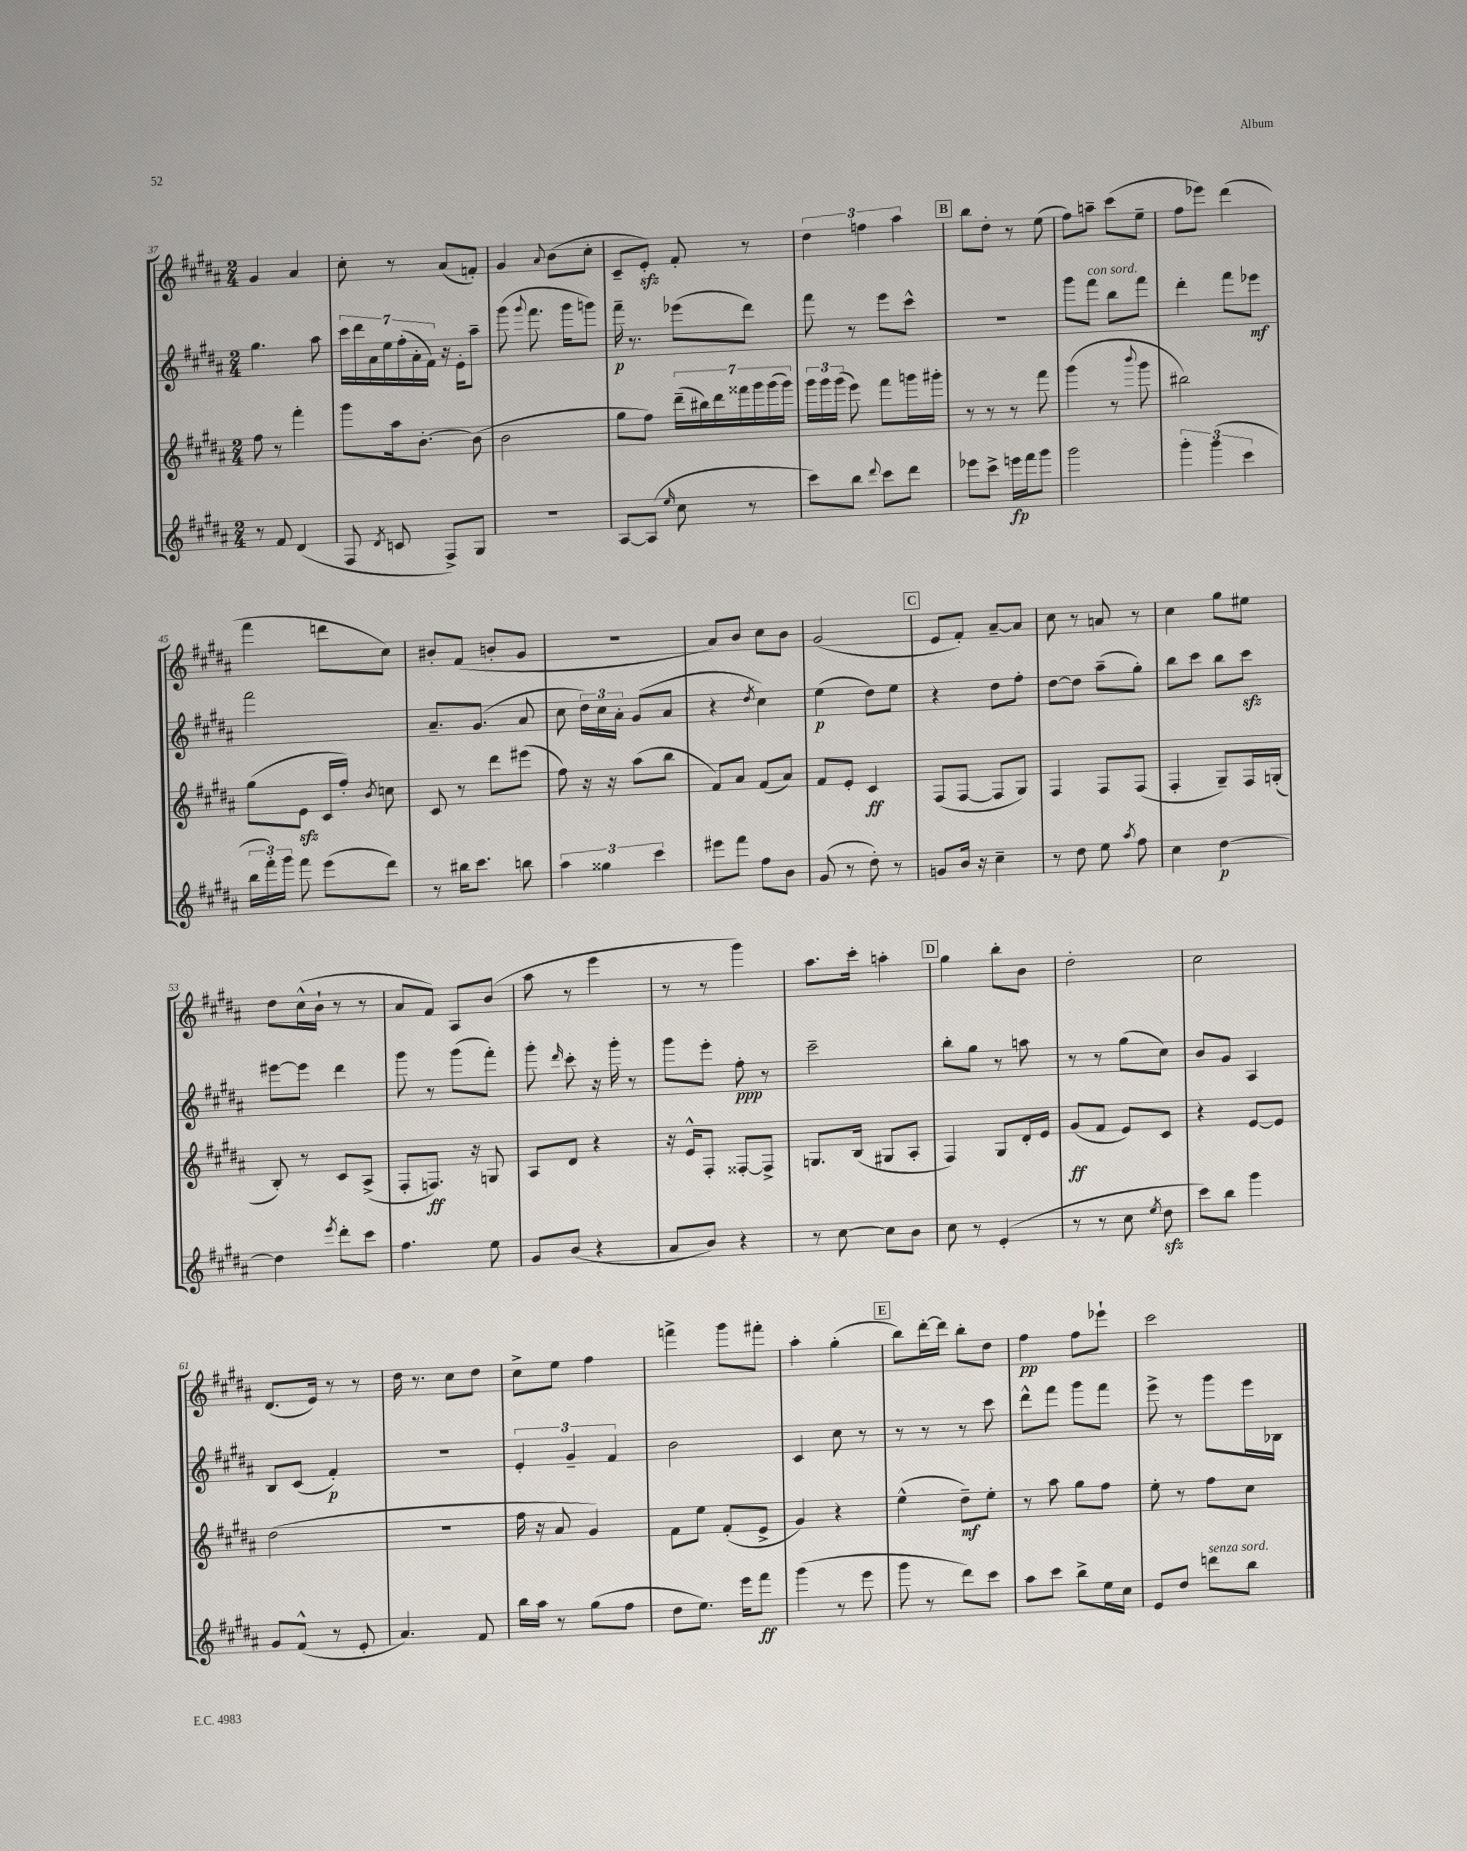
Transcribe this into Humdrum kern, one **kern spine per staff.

**kern	**dynam	**kern	**dynam	**kern	**dynam	**kern	**dynam
*part4	*part4	*part3	*part3	*part2	*part2	*part1	*part1
*staff4	*staff4	*staff3	*staff3	*staff2	*staff2	*staff1	*staff1
*clefG2	*	*clefG2	*	*clefG2	*	*clefG2	*
*k[f#c#g#d#a#]	*	*k[f#c#g#d#a#]	*	*k[f#c#g#d#a#]	*	*k[f#c#g#d#a#]	*
*M2/4	*	*M2/4	*	*M2/4	*	*M2/4	*
=37	=37	=37	=37	=37	=37	=37	=37
8r	.	8ff#\	.	4.gg#\	.	4g#/	.
8f#/	.	8r	.	.	.	.	.
(4d#/	.	4fff#'\	.	.	.	4a#/	.
.	.	.	.	8aa#\	.	.	.
=38	=38	=38	=38	=38	=38	=38	=38
8F#/	.	8ggg#\L	.	28ccc#\LL	.	8cc#'\	.
.	.	.	.	28ddd#\	.	.	.
.	.	.	.	28a#\	.	.	.
.	.	.	.	28ee\	.	.	.
8qd#/	.	.	.	.	.	.	.
8cn/	.	16aa#\k	.	.	.	8r	.
.	.	.	.	(28ff#'\	.	.	.
.	.	.	.	28a#'\	.	.	.
.	.	[8.b'\J	.	.	.	.	.
.	.	.	.	28f#\JJ)	.	.	.
8F#^/L)	.	.	.	16r	.	(8a#/L	.
.	.	.	.	16e'\KL	.	.	.
8G#/J	.	(8b\]	.	8aa#~\J	.	8fn'/J)	.
=39	=39	=39	=39	=39	=39	=39	=39
2r	.	2b\	.	(8ggg#\	.	4g#/	.
.	.	.	.	8qqggg#/	.	.	.
.	.	.	.	8.fff#\	.	.	.
.	.	.	.	.	.	8qqa#/	.
.	.	.	.	.	.	(8b\L	.
.	.	.	.	16ggg#\KL	.	.	.
.	.	.	.	8gggn\J)	.	8cc#'\J	.
=40	=40	=40	=40	=40	=40	=40	=40
[8A#/L	.	8gg#\L	.	16fff#~\	p	8c#~/L	.
.	.	.	.	8.r	.	.	.
(8A#/J]	.	8ff#\J)	.	.	.	8ezz'/J)	.
16qqee/	.	.	.	.	.	.	.
8cc#\	.	(28ddd#~\LL	.	(8eee-X\L	.	8f#'/	.
.	.	28bb#X\)	.	.	.	.	.
.	.	28ddd#\	.	.	.	.	.
.	.	28fff##X\	.	.	.	.	.
8r	.	.	.	8ddd#\J)	.	8r	.
.	.	28ggg#\	.	.	.	.	.
.	.	(28ggg#\	.	.	.	.	.
.	.	28ggg#\JJ)	.	.	.	.	.
=41	=41	=41	=41	=41	=41	=41	=41
8ccc#\L)	.	24ggg#\LL	.	8fff#\	.	6dd#\	.
.	.	24ggg#\	.	.	.	.	.
.	.	(24ggg#\JJ	.	.	.	.	.
8bb\J	.	8eee\)	.	8r	.	.	.
.	.	.	.	.	.	6ffn\	.
8qqddd#/	.	.	.	.	.	.	.
8ccc#\L	.	8fff#\L	.	8eee\L	.	.	.
.	.	.	.	.	.	6aa#\	.
8ddd#\J	.	16gggn\L	.	8ccc#^^\J	.	.	.
.	.	16ggg#X'\JJ	.	.	.	.	.
!!LO:REH:place=s1:t=B
=42	=42	=42	=42	=42	=42	=42	=42
8eee-X\L	.	8r	.	2r	.	8bb\L	.
8ccc#^\J	.	8r	.	.	.	8dd#'\J	.
16eeen\LL	fp	8r	.	.	.	8r	.
16fff#\J	.	.	.	.	.	.	.
8ggg#\J	.	8fff#\	.	.	.	(8ee\	.
=43	=43	=43	=43	=43	=43	=43	=43
2ggg#\	.	(4ggg#\	.	8ggg#\L	.	8ff#\L)	.
!	!	!	!	!LO:TX:a:i:t=con sord.	!	!	!
.	.	.	.	8fff#\J	.	8aan~\J	.
.	.	8r	.	8bb\L	.	(8ccc#\L	.
.	.	8qqbbb/	.	.	.	.	.
.	.	8ggg#\	.	8fff#\J	.	8ee~\J	.
=44	=44	=44	=44	=44	=44	=44	=44
6ggg#'\	.	2bb#X\)	.	4ddd#'\	.	8ff#\L	.
.	.	.	.	.	.	8eee-X\J)	.
(6ggg#\	.	.	.	.	.	.	.
.	.	.	.	8fff#\L	.	(4ddd#\	.
6ccc#\	.	.	.	.	.	.	.
.	.	.	.	8eee-X\J	mf	.	.
!!LO:LB:g=z
=45	=45	=45	=45	=45	=45	=45	=45
24bb\LL	.	(8gg#\L	.	2fff#\	.	4fff#\	.
24fff#'\)	.	.	.	.	.	.	.
24ggg#\JJ	.	.	.	.	.	.	.
8fff#\	.	8ezz\J	.	.	.	.	.
(8eee\L	.	16c#/LL	.	.	.	8dddn\L	.
.	.	16ff#'/JJ)	.	.	.	.	.
.	.	8qb/	.	.	.	.	.
8ddd#\J)	.	8ccn\	.	.	.	8cc#\J)	.
=46	=46	=46	=46	=46	=46	=46	=46
8r	.	8c#/	.	8.a#~/L	.	8b#X'/L	.
16bb#X\KL	.	8r	.	.	.	(8f#/J	.
8.ccc#\J	.	.	.	(8.g#/J	.	.	.
.	.	8ddd#\L	.	.	.	8bn'/L	.
8bbn\	.	(8eee#X\J	.	8a#/	.	8g#/J	.
=47	=47	=47	=47	=47	=47	=47	=47
6aa#\	.	8ff#\)	.	8cc#\	.	2r	.
.	.	16r	.	24dd#\LL)	.	.	.
6gg##X\	.	.	.	24cc#\	.	.	.
.	.	16r	.	.	.	.	.
.	.	.	.	24a#'\JJ	.	.	.
.	.	(8aa#\L	.	(8g#/L	.	.	.
6ccc#\	.	.	.	.	.	.	.
.	.	8bb\J	.	8a#/J	.	.	.
=48	=48	=48	=48	=48	=48	=48	=48
8eee#X\L	.	8f#/L)	.	4r	.	8a#/L)	.
8fff#\J	.	8a#/J	.	.	.	8b/J	.
.	.	.	.	8qdd#/	.	.	.
8ff#\L	.	(8f#/L	.	4cc#\)	.	8cc#\L	.
8b\J	.	8a#/J)	.	.	.	8b\J	.
=49	=49	=49	=49	=49	=49	=49	=49
(8g#/	.	8f#/L	.	(4ee\	p	(2g#/	.
8r	.	8e'/J	.	.	.	.	.
8dd#'\)	.	4c#/	ff	8dd#\L)	.	.	.
8r	.	.	.	8ee\J	.	.	.
!!LO:REH:place=s1:t=C
=50	=50	=50	=50	=50	=50	=50	=50
8gn/L	.	(8F#/L	.	4r	.	8e/L	.
16b/Jk	.	[8F#/J	.	.	.	8f#'/J)	.
16r	.	.	.	.	.	.	.
4cc#~\	.	8F#/L]	.	8dd#\L	.	[8a#~/L	.
.	.	8G#/J)	.	8ff#'\J	.	8a#/J]	.
=51	=51	=51	=51	=51	=51	=51	=51
8r	.	4F#/	.	[8dd#\L	.	8cc#\	.
8dd#\	.	.	.	8dd#\J]	.	8r	.
8ee\	.	8F#/L	.	(8aa#~\L	.	8an/	.
8qaa#/	.	.	.	.	.	.	.
8ff#\	.	(8F#/J	.	8gg#'\J)	.	8r	.
=52	=52	=52	=52	=52	=52	=52	=52
4cc#\	.	4F#'/	.	8bb\L	.	4cc#\	.
.	.	.	.	8ccc#\J	.	.	.
[4dd#\	p	8G#~/L)	.	8bb\L	.	8gg#\L	.
.	.	16F#/L	.	8ccc#zz\J	.	8ee#X\J	.
.	.	(16Gn'/JJ	.	.	.	.	.
!!LO:LB:g=z
=53	=53	=53	=53	=53	=53	=53	=53
4dd#\]	.	8B'/)	.	[8eee#X\L	.	8dd#\L	.
.	.	8r	.	8eee#\J]	.	(16cc#^^\L	.
.	.	.	.	.	.	16b`\JJ	.
8qeee/	.	.	.	.	.	.	.
8ddd#'\L	.	8c#/L	.	4ddd#\	.	8r	.
8ccc#\J	.	(8A#^/J	.	.	.	8r	.
=54	=54	=54	=54	=54	=54	=54	=54
4.ff#\	.	8F#'/L	.	8ggg#\	.	8a#/L	.
.	.	8.Fn/J)	ff	8r	.	8f#/J)	.
.	.	.	.	(8ggg#\L	.	8A#/L	.
.	.	16r	.	.	.	.	.
8ee\	.	8Gn/	.	8fff#'\J)	.	(8b/J	.
=55	=55	=55	=55	=55	=55	=55	=55
8g#/L	.	8A#/L	.	8ggg#'\	.	8aa#\	.
.	.	.	.	16qqddd#/	.	.	.
(8b/J	.	8d#/J	.	8ccc#'\	.	8r	.
4r	.	4r	.	16r	.	4eee\	.
.	.	.	.	16ggg#'\	.	.	.
.	.	.	.	8r	.	.	.
=56	=56	=56	=56	=56	=56	=56	=56
8a#/L	.	16r	.	8ggg#\L	.	8r	.
.	.	16e^^/KL	.	.	.	.	.
8b/J)	.	8F#'/J	.	8eee'\J	.	8r	.
4r	.	[8F##X'/L	.	8ff#'\	ppp	4ggg#\)	.
.	.	8F##^/J]	.	8r	.	.	.
=57	=57	=57	=57	=57	=57	=57	=57
8r	.	8.Gn/L	.	2ccc#~\	.	8.aa#\L	.
[8cc#\	.	.	.	.	.	.	.
.	.	(16B/Jk	.	.	.	16ccc#'\Jk	.
8cc#\L]	.	8G#X/L	.	.	.	4aan'\	.
8b\J	.	8A#'/J	.	.	.	.	.
!!LO:REH:place=s1:t=D
=58	=58	=58	=58	=58	=58	=58	=58
8cc#\	.	4F#/)	.	8bb'\L	.	4gg#\	.
8r	.	.	.	8gg#\J	.	.	.
(4e'/	.	8G#/L	.	8r	.	8bb'\L	.
.	.	16d#'/L	.	8aan\	.	8b\J	.
.	.	16e/JJ	.	.	.	.	.
=59	=59	=59	=59	=59	=59	=59	=59
8r	.	(8g#/L	ff	8r	.	2dd#'\	.
8r	.	8f#/J	.	8r	.	.	.
8cc#\	.	8e/L)	.	(8gg#\L	.	.	.
8qee/	.	.	.	.	.	.	.
8dd#zz\	.	8c#/J	.	8cc#\J)	.	.	.
=60	=60	=60	=60	=60	=60	=60	=60
8ccc#\L)	.	4r	.	8b/L	.	2cc#\	.
8bb\J	.	.	.	8g#/J	.	.	.
4ggg#\	.	[8e/L	.	4A#/	.	.	.
.	.	8e/J]	.	.	.	.	.
!!LO:LB:g=z
=61	=61	=61	=61	=61	=61	=61	=61
8g#/L	.	(2dd#\	.	8B/L	.	(8.d#/L	.
(8f#^^/J	.	.	.	(8c#/J	.	.	.
.	.	.	.	.	.	16e/Jk)	.
8r	.	.	.	4f#'/)	p	8r	.
8e'/	.	.	.	.	.	8r	.
=62	=62	=62	=62	=62	=62	=62	=62
4.a#/)	.	2r	.	2r	.	16dd#\	.
.	.	.	.	.	.	8.r	.
.	.	.	.	.	.	8cc#\L	.
8f#/	.	.	.	.	.	8dd#\J	.
=63	=63	=63	=63	=63	=63	=63	=63
16bb\LL	.	16ff#\	.	6e'/	.	8cc#^\L	.
16aa#\JJ	.	16r	.	.	.	.	.
8r	.	8a#/	.	.	.	8ee\J	.
.	.	.	.	6g#~/	.	.	.
(8gg#\L	.	4g#/)	.	.	.	4ff#\	.
.	.	.	.	6f#/	.	.	.
8ff#\J	.	.	.	.	.	.	.
=64	=64	=64	=64	=64	=64	=64	=64
8dd#\L	.	8f#\L	.	2b\	.	4fffn^\	.
8.ee\J)	.	8ee\J	.	.	.	.	.
.	.	(8f#'/L	.	.	.	8ggg#\L	.
16eee\KL	.	.	.	.	.	.	.
8fff#\J	ff	8e^/J	.	.	.	8fff#X'\J	.
=65	=65	=65	=65	=65	=65	=65	=65
(4ggg#\	.	4g#/)	.	4c#/	.	4aa#'\	.
8r	.	4r	.	8cc#\	.	(4gg#'\	.
8eee\	.	.	.	8r	.	.	.
!!LO:REH:place=s1:t=E
=66	=66	=66	=66	=66	=66	=66	=66
8ggg#\	.	(4ee^^\	.	8r	.	8bb\L)	.
8r	.	.	.	8r	.	[16ddd#'\L	.
.	.	.	.	.	.	16ddd#\JJ]	.
8ddd#\L)	.	8dd#~\L)	mf	8r	.	8bb'\L	.
8ccc#\J	.	8ee'\J	.	8ccc#\	.	8dd#\J	.
=67	=67	=67	=67	=67	=67	=67	=67
8aa#\L	.	8r	.	8ddd#^^\L	.	4ff#\	pp
8ccc#\J	.	8aa#\	.	8fff#\J	.	.	.
8bb^\L	.	8gg#\L	.	8ggg#\L	.	8ff#\L	.
16ee\L	.	8ff#\J	.	8fff#\J	.	8eee-X`\J	.
16cc#\JJ	.	.	.	.	.	.	.
=68	=68	=68	=68	=68	=68	=68	=68
8e/L	.	8ee'\	.	8eee^\	.	2ccc#\	.
8dd#/J	.	8r	.	8r	.	.	.
!LO:TX:a:i:t=senza sord.	!	!	!	!	!	!	!
8dddn\L	.	8ff#\L	.	8ggg#\L	.	.	.
8bb\J	.	8cc#\J	.	16eee\L	.	.	.
.	.	.	.	16B-X\JJ	.	.	.
==	==	==	==	==	==	==	==
*-	*-	*-	*-	*-	*-	*-	*-
